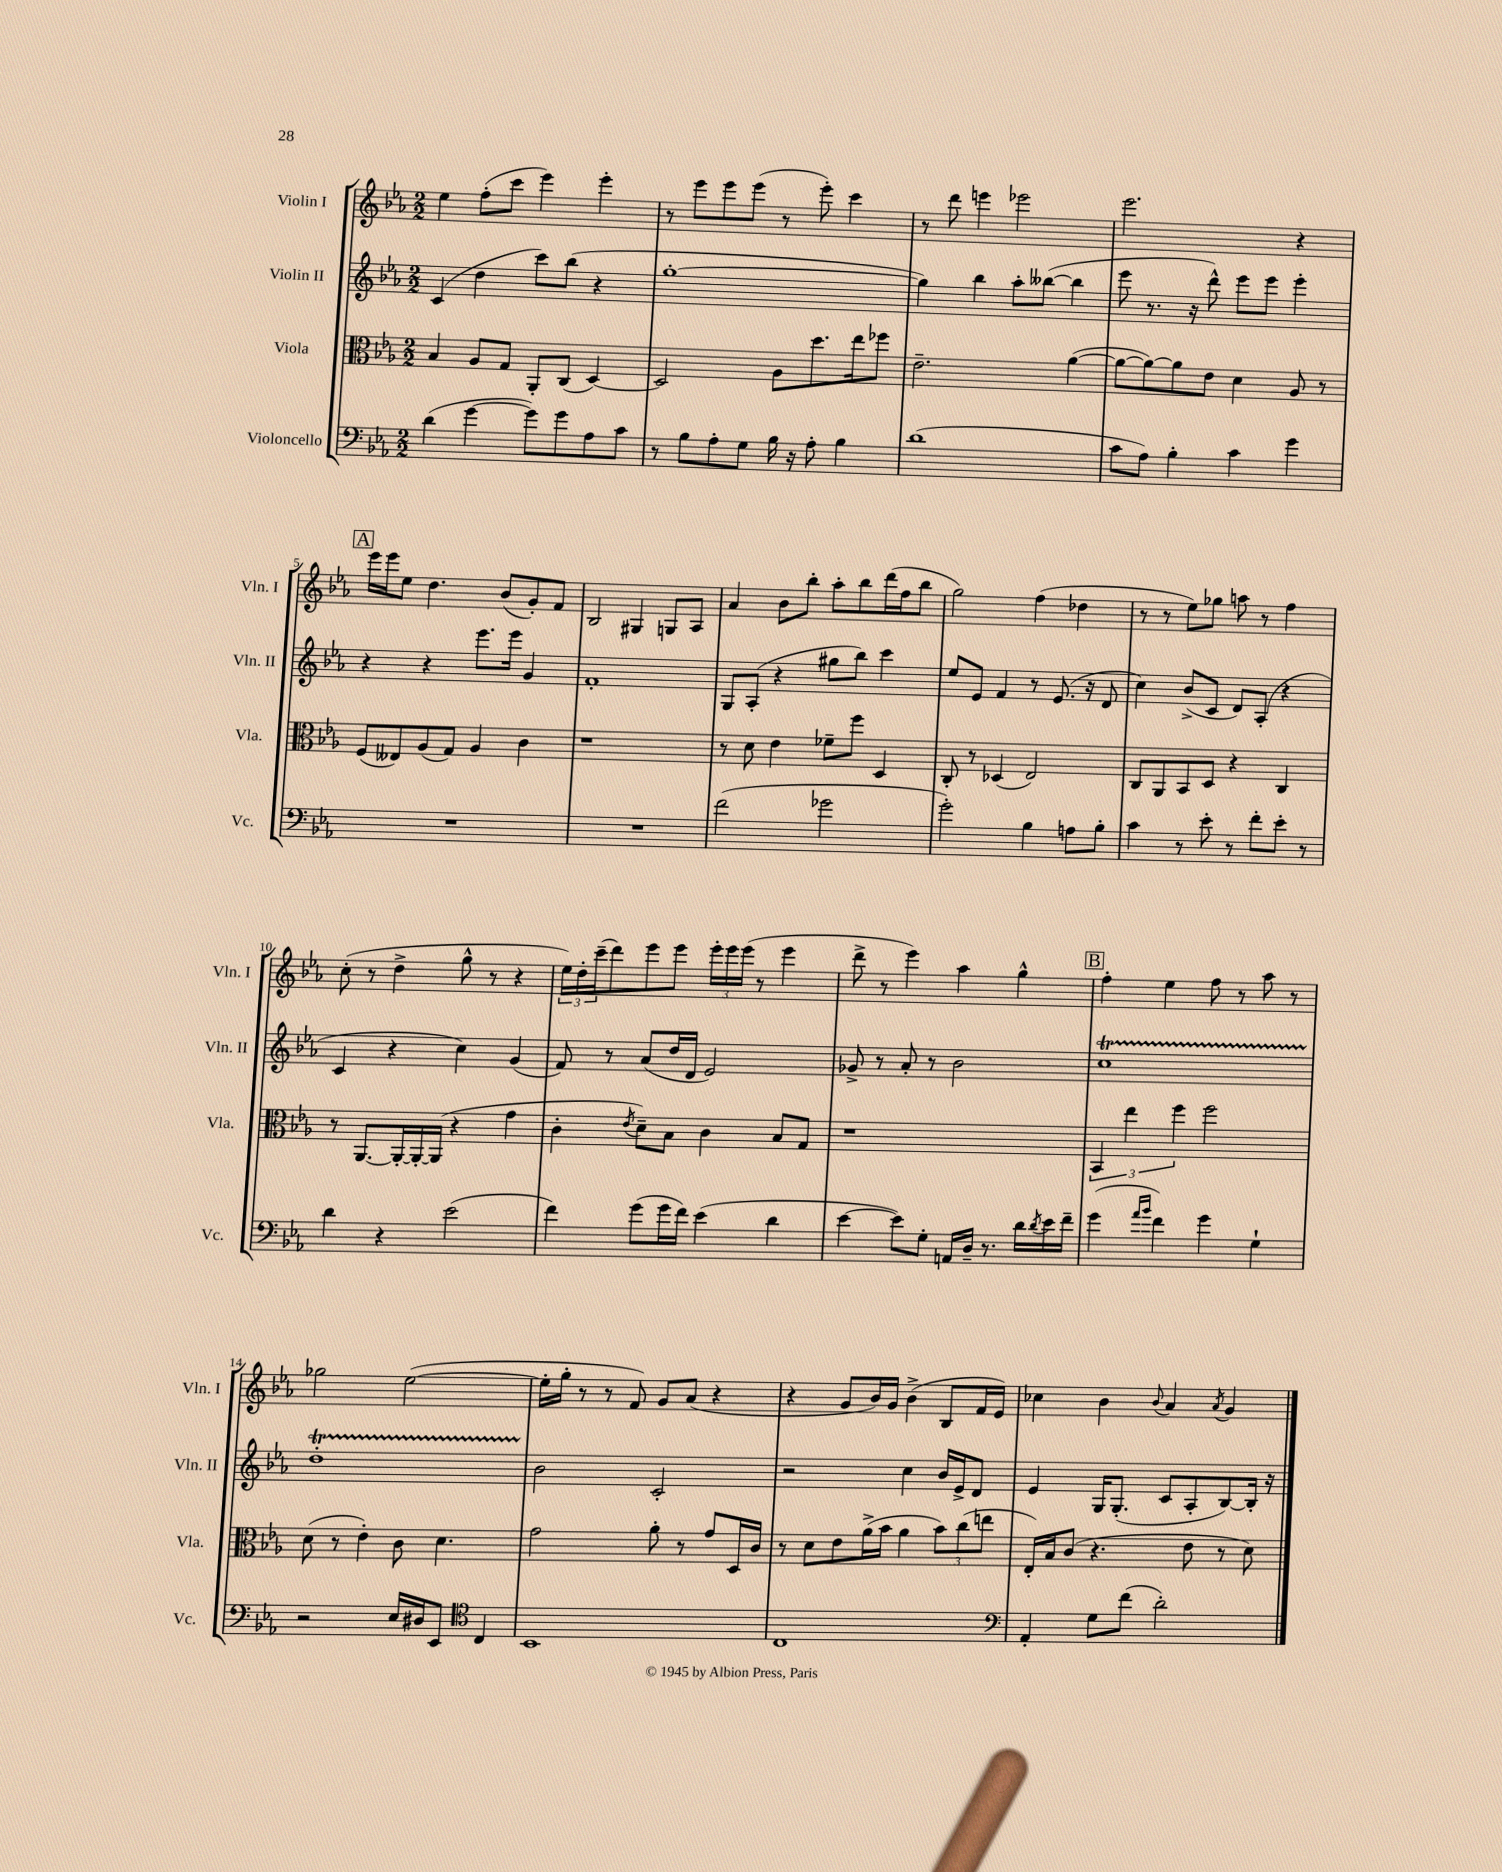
<<
\new StaffGroup <<
\new Staff = "s0" \with { instrumentName = "Violin I" shortInstrumentName = "Vln. I" } {
    \clef treble \key ees \major \numericTimeSignature \time 2/2
    ees''4 f''8-.( c'''8 ees'''4) ees'''4-. |
    r8 ees'''8 ees'''8 ees'''8( r8 ees'''8-.) c'''4 |
    r8 d'''8 e'''4 ees'''2 |
    ees'''2. r4 |
    \mark \markup { \box "A" } ees'''16 ees'''16 ees''8 d''4. bes'8( g'8-.) f'8 |
    bes2 gis4 g8 aes8 |
    aes'4 bes'8 bes''8-. aes''8-. bes''8 d'''16( f''16 bes''8 |
    g''2) f''4( des''4 |
    r8 r8 ees''8) ges''8 a''8 r8 f''4 |
    c''8-.( r8 d''4-> g''8-^ r8 r4 |
    \tuplet 3/2 { ees''16) d''16-. c'''16--( } d'''8) ees'''8 ees'''8 \tuplet 3/2 { ees'''16-. ees'''16 ees'''16( } r8 ees'''4 |
    d'''8-> r8 ees'''4) aes''4 g''4-^ |
    \mark \markup { \box "B" } f''4-. ees''4 f''8 r8 aes''8 r8 |
    ges''2 ees''2~( |
    ees''16-. g''16-. r8 r8 f'8) g'8 aes'8( r4 |
    r4 g'8 bes'16) g'16 bes'4->( bes8 f'16 ees'16) |
    ces''4 bes'4 \appoggiatura { bes'8 } aes'4 \acciaccatura { aes'8 } g'4 \bar "|." |
}
\new Staff = "s1" \with { instrumentName = "Violin II" shortInstrumentName = "Vln. II" } {
    \clef treble \key ees \major \numericTimeSignature \time 2/2
    c'4( d''4 c'''8) bes''8( r4 |
    g''1~-. |
    g''4) bes''4 aes''8-. beses''8~( beses''4 |
    ees'''8 r8. r16 d'''8-^) ees'''8 ees'''8 ees'''4-. |
    \mark \markup { \box "A" } r4 r4 ees'''8. ees'''16 g'4 |
    f'1-. |
    g8 aes8-.( r4 gis''8 bes''8) c'''4 |
    ees''8 ees'8 f'4 r8 ees'8.( r16 d'8 |
    c''4) bes'8->( c'8 d'8) aes8-.( r4 |
    c'4 r4 c''4) g'4( |
    f'8) r8 aes'8( d''16 d'16 ees'2) |
    ges'8-> r8 aes'8-. r8 bes'2 |
    \mark \markup { \box "B" } c''1\startTrillSpan |
    d''1-. |
    bes'2\stopTrillSpan c'2-. |
    r2 c''4 bes'16 ees'16-> d'8 |
    ees'4 g16 g8.-.( c'8 aes8-. bes8~) bes16-. r16 \bar "|." |
}
\new Staff = "s2" \with { instrumentName = "Viola" shortInstrumentName = "Vla." } {
    \clef alto \key ees \major \numericTimeSignature \time 2/2
    bes4 aes8 g8 aes,8-. c8( d4~) |
    d2 aes8 d''8. ees''16 fes''8 |
    ees'2.-- aes'4~( |
    aes'8~ aes'8~) aes'8 ees'8 d'4 aes8 r8 |
    \mark \markup { \box "A" } f8( eeses8) aes8( g8) aes4 c'4 |
    r1 |
    r8 d'8 ees'4 fes'8-- f''8 d4 |
    c8-. r8 des4( ees2) |
    c8 aes,8 bes,8 d8 r4 c4 |
    r8 aes,8.~ aes,16~-. aes,16~-. aes,16( r4 g'4 |
    c'4-. \acciaccatura { ees'8 } d'8--) bes8 c'4 bes8 g8 |
    r1 |
    \mark \markup { \box "B" } \tuplet 3/2 { bes,4 ees''4 f''4 } f''2 |
    d'8( r8 ees'4-.) c'8 d'4. |
    g'2 aes'8-. r8 g'8 d16 c'16 |
    r8 d'8 ees'8 aes'16->( bes'16 aes'4 \tuplet 3/2 { bes'8) c''8( e''8 } |
    ees16-.) bes16 c'8( r4. ees'8 r8 d'8) \bar "|." |
}
\new Staff = "s3" \with { instrumentName = "Violoncello" shortInstrumentName = "Vc." } {
    \clef bass \key ees \major \numericTimeSignature \time 2/2
    d'4( g'4~ g'8) g'8 aes8 c'8 |
    r8 bes8 aes8-. g8 bes16 r16 aes8-. bes4 |
    d'1( |
    c'8 aes8) bes4-. c'4 g'4 |
    \mark \markup { \box "A" } R1 |
    R1 |
    f'2( ges'2 |
    g'2-.) bes4 a8 bes8-. |
    c'4 r8 ees'8-. r8 f'8-. ees'8-. r8 |
    d'4 r4 ees'2( |
    f'4) g'8( g'16 f'16) ees'4( d'4 |
    ees'4~ ees'8) g8-. a,16 d16-- r8. d'16 \acciaccatura { d'8 } ees'16 f'16-- |
    \mark \markup { \box "B" } g'4( \grace { aes'16 bes'16 } f'4) g'4 g4-! |
    r2 ees16 dis16 ees,8 \clef tenor c4 |
    bes,1 |
    c1 |
    \clef bass aes,4-. g8 f'8( d'2-.) \bar "|." |
}
>>
>>
